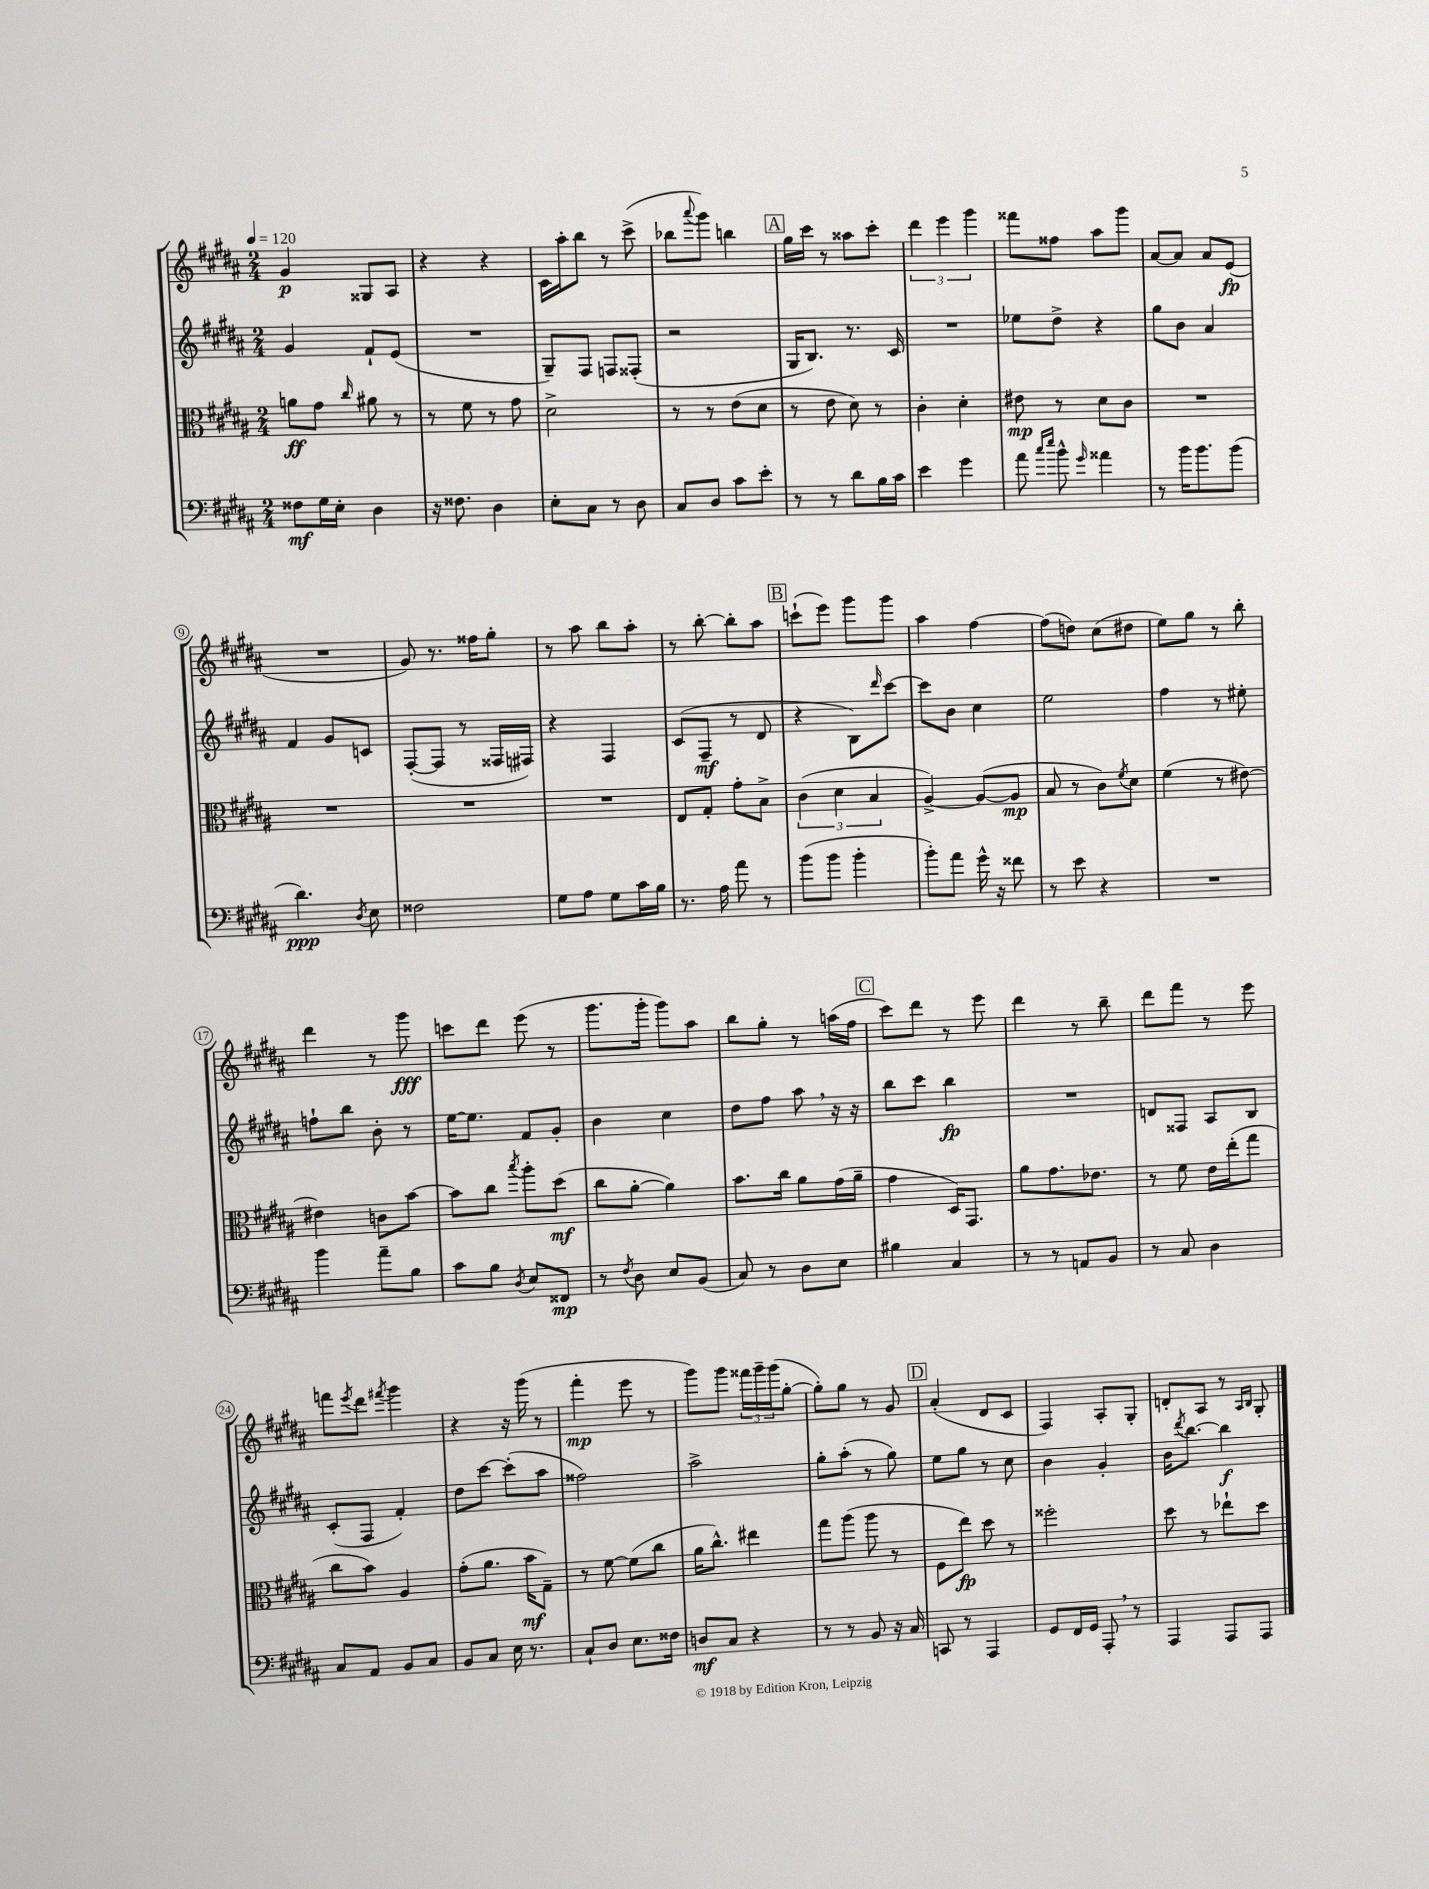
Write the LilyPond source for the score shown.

<<
\new StaffGroup <<
\new Staff = "s0" {
    \clef treble \key b \major \numericTimeSignature \time 2/4 \tempo 4 = 120
    gis'4\p gisis8 ais8 |
    r4 r4 |
    cis'16 ais''16-. b''8 r8 cis'''8->( |
    bes''8 \appoggiatura { ais'''8 } gis'''8) b''4 |
    \mark \markup { \box "A" } gis''16 cis'''16 r8 aisis''8 cis'''8-. |
    \tuplet 3/2 { dis'''4 e'''4 gis'''4 } |
    fisis'''8 fisis''8 ais''8 gis'''8 |
    ais'8~ ais'8 ais'8 e'8\fp( |
    R2 |
    gis'8) r8. fisis''16 gis''8-. |
    r8 ais''8 b''8 ais''8-. |
    r8 b''8~-. b''8-. ais''8 |
    \mark \markup { \box "B" } c'''8-!( e'''8) gis'''8 gis'''8 |
    ais''4 fis''4~ |
    fis''8( d''8) cis''8( dis''8 |
    e''8) gis''8 r8 b''8-. |
    dis'''4 r8 gis'''8\fff |
    c'''8 dis'''8 e'''8( r8 |
    gis'''8. gis'''16-. gis'''8) ais''8 |
    b''8 gis''8-. r8 a''16( fis''16 |
    \mark \markup { \box "C" } cis'''8) dis'''8 r8 e'''8 |
    dis'''4 r8 b''8-- |
    dis'''8 fis'''8 r8 e'''8 |
    f'''8 \acciaccatura { e'''8 } dis'''8 \acciaccatura { fis'''8 } gis'''4 |
    r4 r16 gis'''16( r8 |
    fis'''4-.\mp e'''8 r8 |
    gis'''8) gis'''8 \tuplet 3/2 { fisis'''16 gis'''16-- gis'''16( } gis''8~-. |
    gis''8-.) gis''8 r8 gis'8 |
    \mark \markup { \box "D" } ais'4-.( dis'8 cis'8 |
    fis4) ais8-. gis8-. |
    d'8-. ais8 r8 \grace { ais16 b16 } gis8-. \bar "|." |
}
\new Staff = "s1" {
    \clef treble \key b \major \numericTimeSignature \time 2/4
    gis'4 fis'8-! e'8( |
    R2 |
    gis8--) fis8 f8 fisis8-.( |
    r2 |
    \mark \markup { \box "A" } gis16 b8.) r8. cis'16 |
    R2 |
    ees''8 dis''8-> r4 |
    gis''8 b'8 ais'4 |
    fis'4 gis'8 c'8 |
    fis8~-.( fis8 r8 fisis16 fis16) |
    r4 fis4 |
    cis'8( fis8--\mf r8 dis'8 |
    \mark \markup { \box "B" } r4 b8) \grace { dis'''16 } cis'''8~ |
    cis'''8 b'8 cis''4 |
    e''2 |
    fis''4 r8 eis''8-. |
    f''8-! b''8 b'8-. r8 |
    e''16~ e''8. fis'8 gis'8-. |
    b'4 cis''4 |
    dis''8 fis''8 ais''8 \breathe r16 r16 |
    \mark \markup { \box "C" } b''8 cis'''8 b''4\fp |
    R2 |
    d'8 fisis8 ais8 b8 |
    cis'8-.( fis8 fis'4-.) |
    dis''8 cis'''8~ cis'''8-.( ais''8 |
    fisis''2) |
    ais''2-> |
    gis''8-. ais''8-.( r8 gis''8) |
    \mark \markup { \box "D" } e''8 gis''8 r8 cis''8 |
    b'4 gis'4-. |
    b'16 \acciaccatura { dis'''8 } b''8.~ b''4\f \bar "|." |
}
\new Staff = "s2" {
    \clef alto \key b \major \numericTimeSignature \time 2/4
    a'8\ff gis'8 \grace { cis''16 } ais'8 r8 |
    r8 fis'8 r8 gis'8 |
    dis'2-> |
    r8 r8 e'8( dis'8 |
    \mark \markup { \box "A" } r8 e'8 dis'8) r8 |
    cis'4-. dis'4-. |
    eis'8\mp r8 dis'8 cis'8 |
    R2 |
    R2 |
    R2 |
    R2 |
    e8 gis8-. gis'8-. b8-> |
    \mark \markup { \box "B" } \tuplet 3/2 { cis'4( dis'4 b4 } |
    ais4~->) ais8~( ais8\mp |
    b8 r8 cis'8) \acciaccatura { fis'8 } dis'8 |
    fis'4( r8 eis'8~) |
    eis'4 c'8 b'8~ |
    b'8 cis''8 \acciaccatura { b''8 } ais''8-. dis''8\mf( |
    cis''8 ais'8~-. ais'4) |
    b'8. cis''16 ais'8 gis'16( ais'16-- |
    \mark \markup { \box "C" } gis'4 dis16) gis,8. |
    ais'8 gis'8. ees'8. |
    r8 fis'8 e'16 e''16-.( gis''8 |
    cis''8 b'8) ais4 |
    gis'8-.( ais'8. b'16\mf gis8--) |
    r8 fis'8~ fis'8( cis''8 |
    ais'16 cis''8.-^) eis''4 |
    gis''8 ais''8( ais''8 r8 |
    \mark \markup { \box "D" } fis8 e''8\fp) dis''8 r8 |
    fisis''2-. |
    dis''8 r8 ees''8-! dis''8 \bar "|." |
}
\new Staff = "s3" {
    \clef bass \key b \major \numericTimeSignature \time 2/4
    fisis8\mf gis16 e16-. dis4 |
    r16 fisis8. dis4 |
    e8-. cis8 r8 dis8 |
    cis8 dis8 cis'8 e'8-. |
    \mark \markup { \box "A" } r8 r8 dis'8 b16 cis'16 |
    e'4 gis'4 |
    ais'8 \grace { cis''16 e''16 } b'8-^ \grace { gis'16 } aisis'4 |
    r8 b'16 b'8. b'8( |
    dis'4.\ppp) \acciaccatura { dis8 } e8 |
    fisis2 |
    gis8 ais8 gis8 cis'16 b16 |
    r8. ais16 ais'8 r8 |
    \mark \markup { \box "B" } b'8( b'8 b'4-. |
    b'8-.) ais'8 gis'16-^ r16 fisis'8 |
    r8 e'8 r4 |
    R2 |
    b'4 ais'8-- b8 |
    cis'8 b8 \acciaccatura { dis8 } e8 fisis,8\mp |
    r8 \acciaccatura { fis8 } dis8 e8 b,8( |
    cis8) r8 dis8 e8 |
    \mark \markup { \box "C" } bis4 cis4 |
    r8 r8 a,8 b,8 |
    r8 cis8 dis4 |
    cis8 ais,8 b,8 cis8 |
    b,8 cis8 e16 r8. |
    cis8-! dis8 e8. fisis16 |
    d8\mf cis8 r4 |
    r8 r8 b,8 r16 cis16 |
    \mark \markup { \box "D" } c,8 r8 ais,,4 |
    gis,8 fis,16 gis,16 ais,,8-. \breathe r8 |
    ais,,4 ais,,8 ais,,8 \bar "|." |
}
>>
>>
\layout { \context { \Score \override BarNumber.stencil = #(make-stencil-circler 0.1 0.3 ly:text-interface::print) } }
